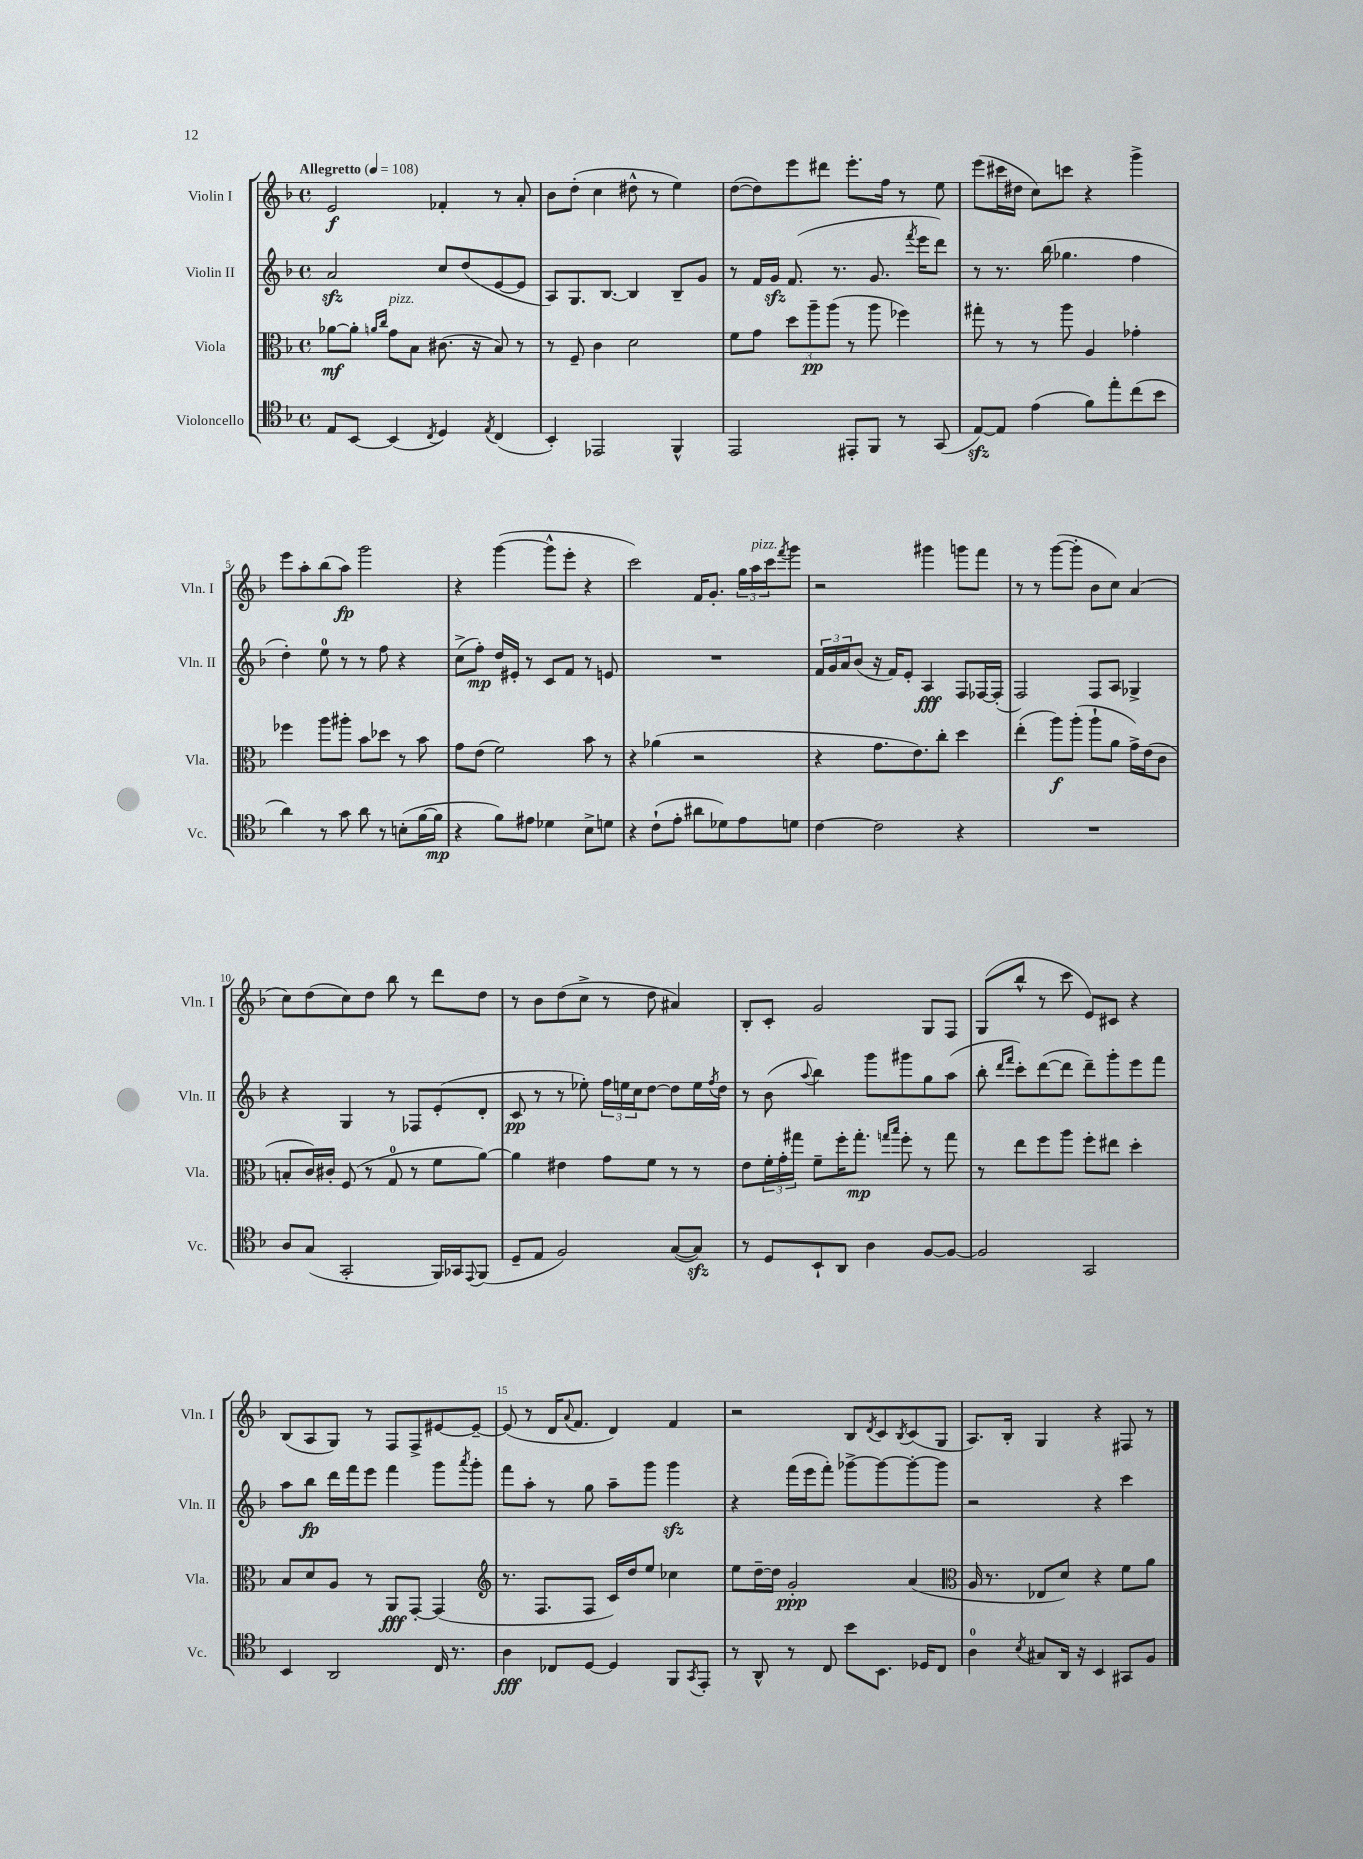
<<
\new StaffGroup <<
\new Staff = "s0" \with { instrumentName = "Violin I" shortInstrumentName = "Vln. I" } {
    \clef treble \key f \major \defaultTimeSignature \time 4/4 \tempo "Allegretto" 4 = 108
    e'2\f fes'4-. r8 a'8-. |
    bes'8 d''8-.( c''4 dis''8-^ r8 e''4) |
    d''8~( d''8) e'''8 dis'''8 e'''8.-. f''16 r8 e''8 |
    e'''8( cis'''16 dis''16 c''8) c'''8 r4 g'''4-> |
    e'''8 a''8-. bes''8( a''8\fp) g'''2 |
    r4 g'''4~( g'''8-^ e'''8-. r4 |
    c'''2) f'16 g'8.-. \tuplet 3/2 { g''16 a''16^\markup { \italic "pizz." } c'''16 } \acciaccatura { f'''8 } g'''8 |
    r2 gis'''4 g'''8 f'''8 |
    r8 r8 g'''8~( g'''8-. bes'8 c''8) a'4( |
    c''8) d''8( c''8) d''8 bes''8 r8 d'''8 d''8 |
    r8 bes'8 d''8( c''8-> r8 d''8 ais'4) |
    bes8-. c'8-. g'2 g8 f8 |
    g8( bes''8-^ r8 c'''8 e'8) cis'8 r4 |
    bes8( a8 g8) r8 f8 f8-> eis'8~ eis'8~-- |
    eis'8( r8 d'16 \appoggiatura { a'8 } f'8. d'4) f'4 |
    r2 bes8 \acciaccatura { d'8 } c'8 \acciaccatura { bes8 } c'8( g8 |
    a8.) bes16-. g4 r4 fis8 r8 \bar "|." |
}
\new Staff = "s1" \with { instrumentName = "Violin II" shortInstrumentName = "Vln. II" } {
    \clef treble \key f \major \defaultTimeSignature \time 4/4
    a'2\sfz c''8 d''8( e'8~ e'8 |
    a8) g8. bes8.~ bes4 bes8-- g'8 |
    r8 f'16 g'16\sfz f'8.( r8. g'8. \acciaccatura { f'''8 } e'''16 d'''8) |
    r8 r8. bes''16( ges''4. f''4 |
    d''4-.) e''8-0 r8 r8 f''8 r4 |
    c''8->( f''8-.\mp) d''16 eis'16-. r8 c'8 f'8 r8 e'8 |
    R1 |
    \tuplet 3/2 { f'16 g'16 a'16 } bes'8( r16 f'16) e'8-. a4\fff f8 fes16~ fes16-.( |
    f2) f8 a8 ges4-> |
    r4 g4 r8 fes8 e'8-.( d'8-. |
    c'8\pp r8 r8 ees''8-.) \tuplet 3/2 { f''16 e''16 c''16 } d''8~ d''8 e''16 \acciaccatura { f''8 } d''16 |
    r8 bes'8( \appoggiatura { a''8 } bes''4) g'''8 gis'''8 g''8 a''8( |
    bes''8-. \grace { d'''16 f'''16 } c'''8-.) d'''8~( d'''8 d'''8--) g'''8-. e'''8 f'''8 |
    a''8 bes''8\fp d'''16 f'''16 e'''8 f'''4 g'''8 \acciaccatura { a'''8 } g'''8-. |
    f'''8 a''8-. r8 g''8 a''8-- g'''8 g'''4\sfz |
    r4 f'''16( e'''16 f'''8-.) ges'''8~-> ges'''8~ ges'''8~-. ges'''8 |
    r2 r4 c'''4 \bar "|." |
}
\new Staff = "s2" \with { instrumentName = "Viola" shortInstrumentName = "Vla." } {
    \clef alto \key f \major \defaultTimeSignature \time 4/4
    aes'8~\mf aes'8-. \grace { a'16 c''16 } g'8^\markup { \italic "pizz." } bes8 cis'8.( r16 bes8) r8 |
    r8 f8-- c'4 d'2 |
    f'8 g'8 \tuplet 3/2 { d''8 a''8--\pp a''8( } r8 a''8 fes''4) |
    gis''8-. r8 r8 a''8 a4 ges'4-. |
    fes''4 a''8 ais''8-. bes'8 des''8 r8 bes'8 |
    g'8 e'8( f'2) bes'8 r8 |
    r4 aes'4( r2 |
    r4 g'8. e'8.) c''8-. d''4 |
    e''4-.( a''8\f) a''8-.( a''8-! a'8 g'16->) e'16( c'8 |
    b8-. c'16) cis'16-. f8( r8 g8-0 r8 f'8 a'8~) |
    a'4 eis'4 g'8 f'8 r8 r8 |
    e'8 \tuplet 3/2 { f'16-. g'16-. gis''16 } f'8-- f''16-. gis''8.-.\mp \grace { g''16 bes''16 } f''8-. r8 g''8 |
    r8 e''8 f''8 a''8 f''8-. eis''8 d''4-. |
    bes8 d'8 a8 r8 a,8\fff g,8~-. g,4( |
    \clef treble r8. f8. f8 c'16) d''16 e''8 ces''4 |
    e''8 d''16~-- d''16 g'2-.\ppp a'4( |
    \clef alto a16 r8. ees8 d'8) r4 f'8 a'8 \bar "|." |
}
\new Staff = "s3" \with { instrumentName = "Violoncello" shortInstrumentName = "Vc." } {
    \clef tenor \key f \major \defaultTimeSignature \time 4/4
    e8 bes,8~ bes,4( \acciaccatura { c8 } d4) \acciaccatura { e8 } c4( |
    bes,4-.) ees,2 f,4-^ |
    e,2 eis,8-. f,8 r8 g,8( |
    e8~\sfz) e8 e'4( f'8) e''8-. c''8( bes'8 |
    a'4) r8 g'8 a'8 r8 b8-.( f'16~ f'16\mp |
    r4 f'8) eis'8 des'4 bes8-> d'8 |
    r4 c'8-!( e'8-. ais'8 des'8) e'8 d'8 |
    c'4~ c'2 r4 |
    R1 |
    a8 g8( g,2-. f,16) ges,16 \appoggiatura { e,8 } f,8( |
    d8-- e8 f2) g8~( g8\sfz) |
    r8 d8 bes,8-! a,8 a4 f8~ f8~ |
    f2 g,2 |
    bes,4 a,2 c16 r8. |
    a4\fff ces8 d8~ d4 f,8 \acciaccatura { g,8 } e,8-. |
    r8 a,8-^ r8 c8 bes'8 bes,8. des16 c8 |
    a4-0 \acciaccatura { bes8 } gis8 a,16 r16 bes,4 gis,8 f8 \bar "|." |
}
>>
>>
\layout { \context { \Score \override BarNumber.break-visibility = ##(#f #t #t) barNumberVisibility = #(every-nth-bar-number-visible 5) } }
